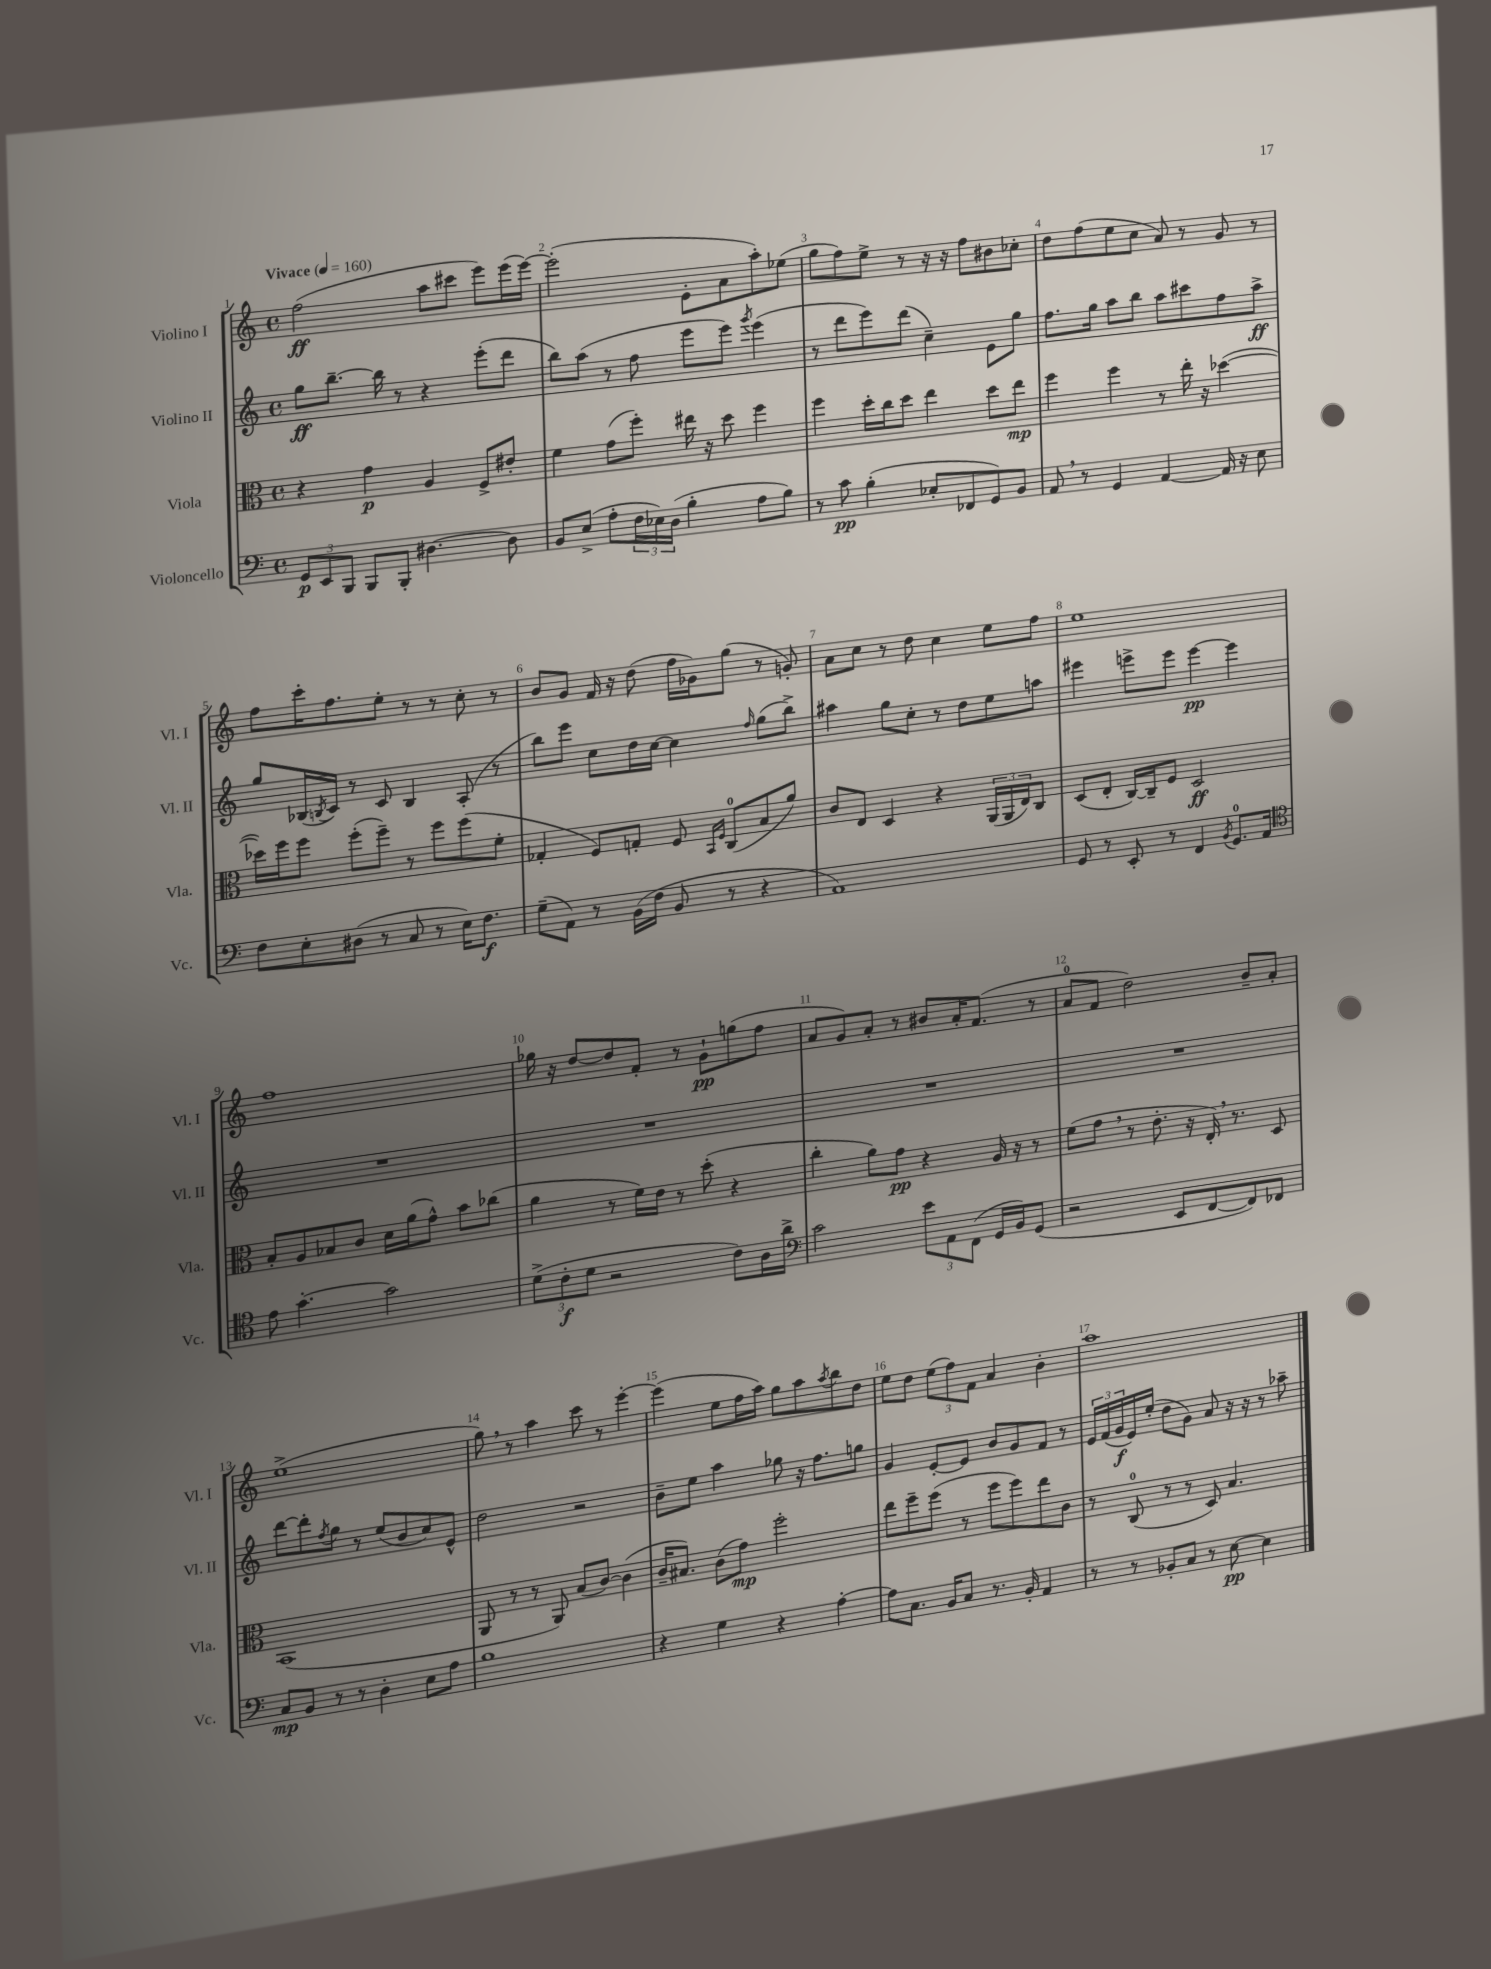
<<
\new StaffGroup <<
\new Staff = "s0" \with { instrumentName = "Violino I" shortInstrumentName = "Vl. I" } {
    \clef treble \key c \major \defaultTimeSignature \time 4/4 \tempo "Vivace" 4 = 160
    f''2\ff( a''8 cis'''8 e'''8) e'''16( e'''16~) |
    e'''2-.( e'8-. a'8 a''8-.) ees''8( |
    g''8 f''8) e''8-> r8 r16 r16 f''8 bis'8 ces''8-. |
    d''8 f''8( e''8 c''8 a'8) r8 g'8 r8 |
    f''8 c'''16-. f''8. e''8-. r8 r8 c''8-. r8 |
    b'8 g'8 f'16 r16 d''8( f''16 ges'16) g''8( r8 g'8-.) |
    a'8 c''8 r8 d''8 c''4 e''8 f''8 |
    e''1 |
    f''1 |
    ges''16 r16 d''8~ d''8 f'8-. r8 g'8-!\pp g''8( f''8 |
    a'8 g'8) a'8-. r8 bis'8 a'16-. f'8.( r8 |
    a'8-0 f'8 d''2) b'8-- a'8-. |
    e''1->( |
    g''8) \breathe r8 a''4 c'''8 r8 e'''4~-. |
    e'''4( e''8 f''16 a''16) g''8 a''8 \acciaccatura { a''8 } b''8 d''8 |
    e''8 d''8 \tuplet 3/2 { e''8( f''8) f'8 } a'4 b'4-. |
    a''1 \bar "|." |
}
\new Staff = "s1" \with { instrumentName = "Violino II" shortInstrumentName = "Vl. II" } {
    \clef treble \key c \major \defaultTimeSignature \time 4/4
    g''8\ff b''8.~-- b''16 r8 r4 e'''8-.( d'''8 |
    b''8) a''8( r8 f''8 e'''8 e'''8) \acciaccatura { g'''8 } e'''4( |
    r8 d'''8 e'''8) d'''8( c''4--) e'8 g''8 |
    f''8. g''16 a''8 b''8 a''8 cis'''8 f''8 a''8->\ff |
    g''8 bes16( \acciaccatura { b8 } c'16) r8 c'8 b4 a8-.( r8 |
    b''8) e'''8 c''8 d''16 c''16~ c''4 \grace { f''16 } g''8( b''8->) |
    ais''4 g''8 c''8-. r8 d''8 e''8 a''8 |
    eis'''4 e'''8-> e'''8 e'''4~\pp e'''4 |
    R1 |
    R1 |
    R1 |
    R1 |
    d'''8~ d'''8-. \acciaccatura { f''8 } g''8 r8 e''8( b'8 c''8) e'8-^ |
    d''2 r2 |
    b'8-- e''8 a''4 ges''8 r16 f''8. g''8 |
    g'4 e'8~-. e'8 b'8 g'8 f'8 r8 |
    \tuplet 3/2 { e'16 f'16( g'16\f } e'16) e''16-.( d''8 g'8) a'8 r16 r16 r8 aes''8-- \bar "|." |
}
\new Staff = "s2" \with { instrumentName = "Viola" shortInstrumentName = "Vla." } {
    \clef alto \key c \major \defaultTimeSignature \time 4/4
    r4 g'4\p a4 f8-> eis'8-. |
    f'4 g'8( f''8-.) eis''16 r16 d''8 f''4 |
    f''4 d''16-. c''16 d''8 e''4 d''8 e''8\mp |
    f''4 f''4 r8 e''16-. r16 des''4~( |
    des''16) f''16 f''8 f''8-.( f''8--) r8 f''8 f''8( f'8-. |
    ges4-. f8) g8-. f8 \grace { b,16 f16 } c8-0( b8 a'8) |
    c'8 e8 d4 r4 \tuplet 3/2 { a,16( a,16 e16) } c8 |
    d8( e8-. c16~) c16-- f8 d2\ff |
    b8-. a8 bes8 c'8 d'16 a'16( g'8-^) b'8 ces''8( |
    a'4 r8 f'16) e'16 r8 d''8-.( r4 |
    c''4-. a'8) g'8\pp r4 a16 r16 r8 |
    f'8( g'8 \breathe r8 e'8.-. r16 e16-.) \breathe r8. d8 |
    b,1( |
    a,8 r8 r8 a,8) b8( c'8~) c'4( |
    c'16-- bis8.) c'8( g'8\mp) f''2-. |
    e''8 f''8-- f''8( r8 f''8 f''8) e''8 c'8 |
    r8 c8-0( r8 r8 d8) b4. \bar "|." |
}
\new Staff = "s3" \with { instrumentName = "Violoncello" shortInstrumentName = "Vc." } {
    \clef bass \key c \major \defaultTimeSignature \time 4/4
    \tuplet 3/2 { g,8\p e,8 b,,8 } b,,8 b,,8-. dis4.~ dis8 |
    b,8 e8->( a8-. \tuplet 3/2 { f16 ees16) d16( } b4-. a8 b8) |
    r8 c'8\pp b4-.( ees8-. fes,8 g,8) b,8 |
    a,8 \breathe r8 g,4 a,4~ a,16 r16 e8 |
    f8 e8-. dis8( r8 c8 r8 e16) f8.\f |
    g8--( a,8) r8 b,16( f16 b,8 r8 r4 |
    a,1) |
    g,8 r8 e,8-. r8 f,4 \acciaccatura { b,8 } g,8.-0 a,16 |
    \clef tenor e'8 g'4.~-. g'2 |
    \tuplet 3/2 { d'8->( c'8-.\f d'8 } r2 c'8) a16 a'16-> |
    \clef bass c'2 \tuplet 3/2 { e'8 a,8 f,8( } g,16 b,16) g,8( |
    r2 e,8 f,8~ f,8) fes,8 |
    c8\mp b,8 r8 r8 d4-. e8 a8 |
    b1 |
    r4 g4 r4 a4~-. |
    a8 c8. b,16 c8 r8. b,16-. a,4 |
    r8 r8 bes,8-. c8 r8 e8~\pp e4 \bar "|." |
}
>>
>>
\layout { \context { \Score \override BarNumber.break-visibility = ##(#f #t #t) barNumberVisibility = #all-bar-numbers-visible } }
